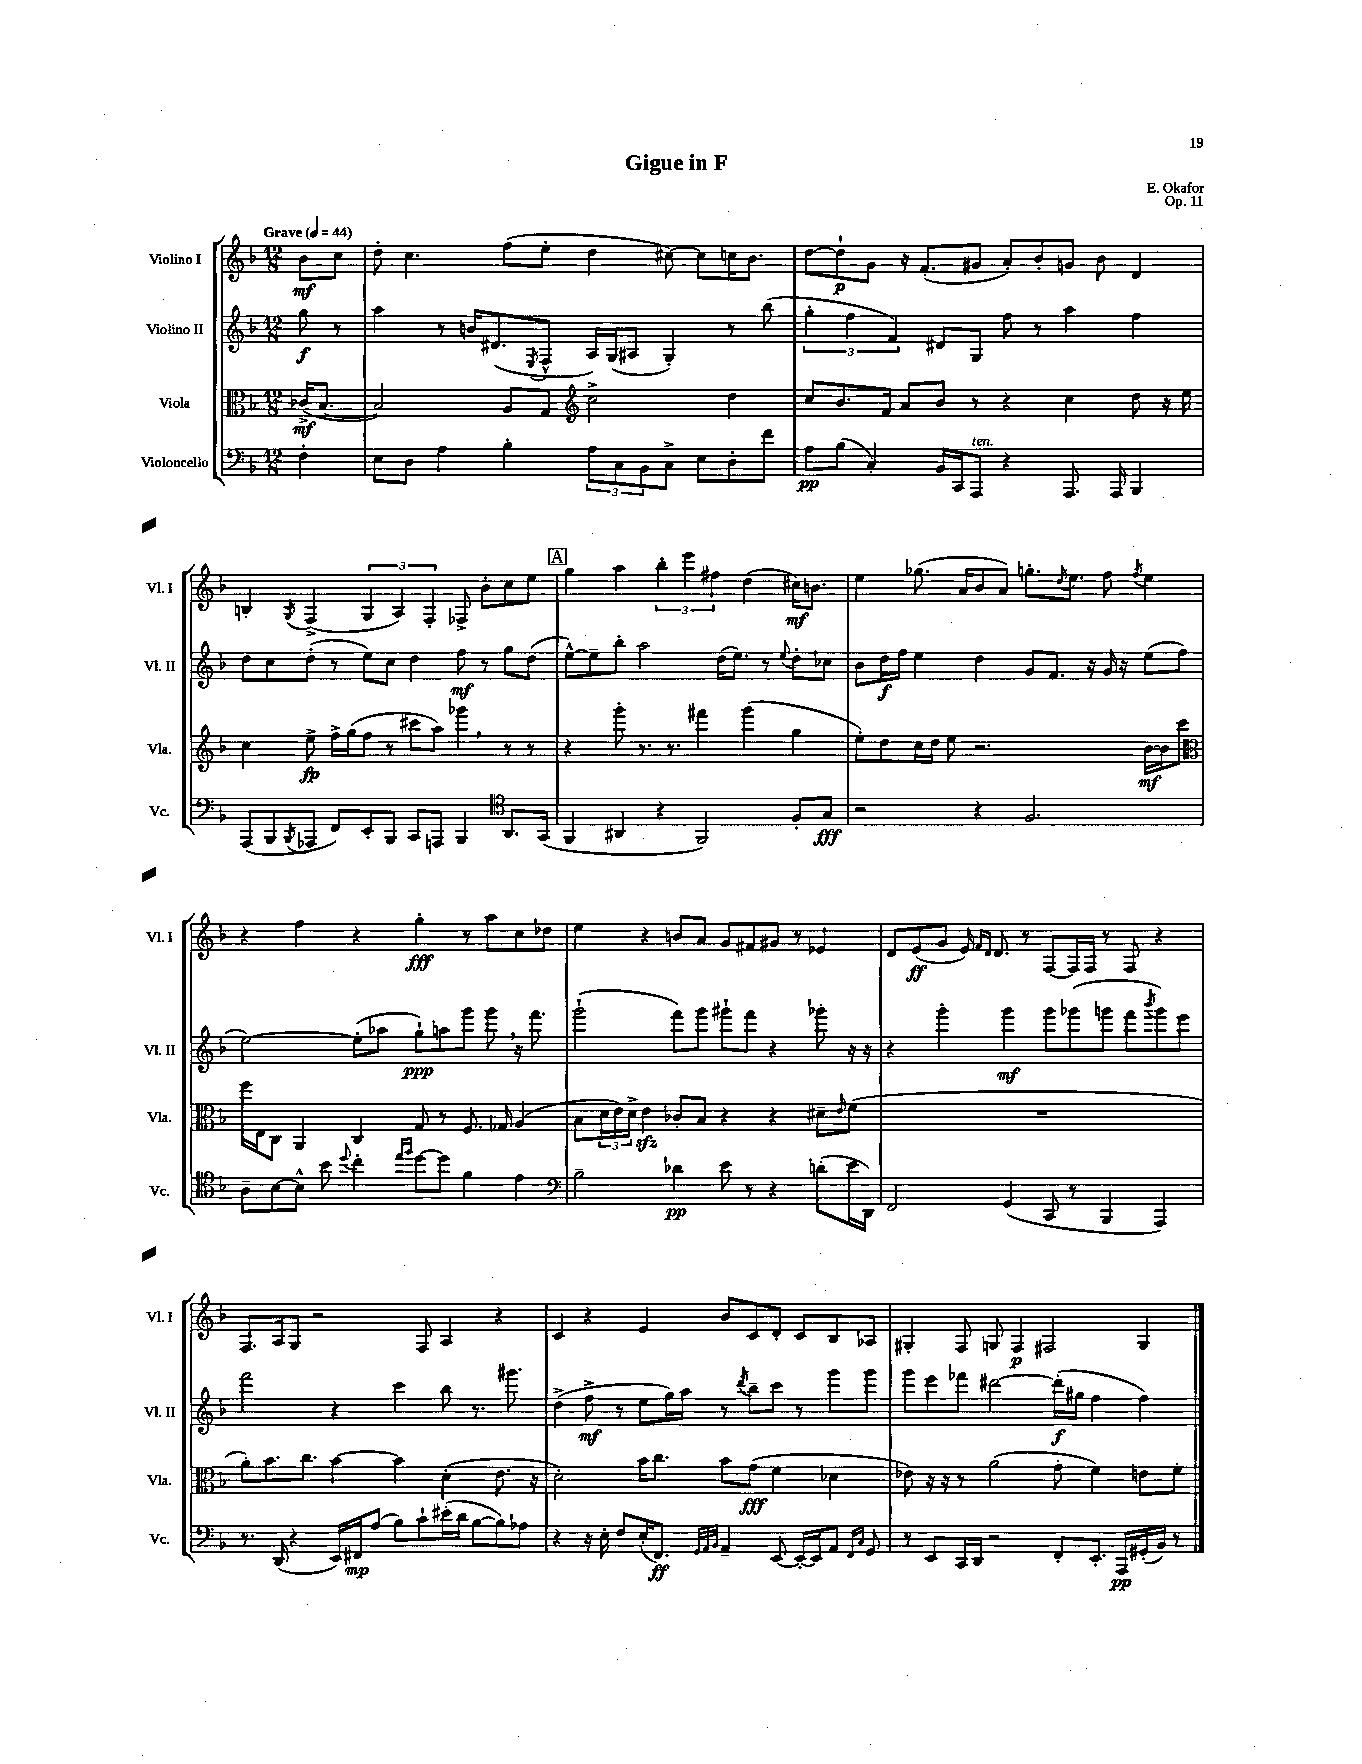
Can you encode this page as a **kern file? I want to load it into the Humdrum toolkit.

**kern	**kern	**kern	**kern
*staff4	*staff3	*staff2	*staff1
*clefF4	*clefC3	*clefG2	*clefG2
*k[b-]	*k[b-]	*k[b-]	*k[b-]
*M12/8	*M12/8	*M12/8	*M12/8
*MM44	*MM44	*MM44	*MM44
4F'	(16c-^	8gg	8b-
.	[8.B-	.	.
.	.	8r	8cc
=	=	=	=
8E	2B-])	4aa	8dd'
8D	.	.	4.cc
4A	.	8r	.
.	.	16b	.
.	.	(8.d#	.
4B-'	8A	.	(8ff
.	.	8qE	.
.	8G	8F^^	8ee'
*	*clefG2	*	*
12A	2cc^	16A)	4dd
.	.	(16G	.
12C	.	.	.
.	.	8A#	.
12BB-	.	.	.
8C^	.	4G')	[8cc#)
8E	.	.	8cc#]
8D'	4dd	8r	16cc
.	.	.	8.b-
8f	.	(8bb-	.
=	=	=	=
8A	8cc	6gg'	[8dd
(8B-	8.b-	.	8dd`]
.	.	6ff	.
4C')	.	.	8g
.	16f	.	.
.	.	6f)	.
.	8a	.	16r
.	.	.	(8.f'
16BB-	8b-	8d#	.
16CC	.	.	.
8AAA	8r	8G	8g#
4r	4r	8ff	8a')
.	.	8r	8b-'
8.AAA	4cc	4aa	8g
.	.	.	8b-
16AAA	.	.	.
4BBB-	8dd	4ff	4d
.	16r	.	.
.	16ee	.	.
=	=	=	=
(8AAA	4cc	8dd	4B'
8BBB-	.	8cc	.
8qBBB-	.	.	8qG
8AAA-	8ee^	(8dd'	(4F^
8FF)	16ff^	8r	.
.	(16gg	.	.
8EE'	8ff	8ee)	6G
8BBB-	8r	8cc	.
.	.	.	6A)
8CC	8ccc#	4dd	.
.	.	.	6F'
8AAA	8aa)	.	.
4BBB-	4ggg-	8ff	8F-^
.	.	8r	8b-'
*clefC4	*	*	*
8.AA	8r	8gg	8cc
.	8r	(8dd	8ee
(16GG	.	.	.
=	=	=	=
4FF	4r	[8ee^^)	4gg
.	.	8ee~]	.
4AA#	8ggg'	8bb-'	4aa
.	8.r	2aa	.
4r	.	.	6bb-'
.	8.r	.	.
.	.	.	6eee
2FF)	4fff#	.	.
.	.	.	6ff#
.	.	(16dd	.
.	.	8.ee)	.
.	(4ggg	.	(4dd
.	.	8r	.
.	.	8qqee	.
8F'	4gg	8dd'	16cc#)
.	.	.	8.b
8G	.	8cc-	.
=	=	=	=
2r	8ee')	8b-	4ee
.	8dd	16dd	.
.	.	16ff	.
.	16cc	4ee	(8.gg-
.	16dd	.	.
.	8ee	.	.
.	.	.	16a
4r	2.r	4dd	8b-
.	.	.	8a)
2.F	.	8g	8.gg'
.	.	8.f	.
.	.	.	8qdd
.	.	.	8.ee
.	.	16r	.
.	.	16g	8ff
.	.	16r	.
.	.	.	8qff
.	[16b-	(8ee	4ee
.	16b-]	.	.
.	8ccc	8ff	.
=	=	=	=
*	*clefC3	*	*
8A~	16ff	[2ee)	4r
.	16E	.	.
[8B-	8C	.	.
8B-^^]	4AA	.	4ff
8b-	.	.	.
8qqdd	.	.	.
4cc'	4C	(8ee']	4r
.	.	8aa-	.
16qqee	.	.	.
16qqff	.	.	.
[8dd	8G	8gg`)	4gg'
8dd]	8r	8aa	.
4f	8.F	8ggg	8r
.	.	8ggg	8aa
.	16G-	.	.
4e	(4A	16r	8cc
.	.	8.fff	.
.	.	.	8dd-
=	=	=	=
*clefF4	*	*	*
2B-~	8B-	(2ggg`	4ee
.	24d	.	.
.	24e)	.	.
.	24d^	.	.
.	4e	.	4r
4d-	8c-'	8fff)	8b
.	8B-	8ggg	8a
8e	4r	8ggg#`	8g
8r	.	8fff	8f#
4r	4r	4r	8g#
.	.	.	8r
(8d'	8d#~	8ggg-'	4e-
.	16qqe	.	.
16e	(8f	16r	.
16DD)	.	16r	.
=	=	=	=
2FF	1.r	4r	8d
.	.	.	(8e
.	.	4ggg'	8g
.	.	.	16e)
.	.	.	16qqf
.	.	.	16qqd
.	.	.	8.d
(4GG	.	4ggg	.
.	.	.	8r
8CC	.	8ggg	[8F
8r	.	(8ggg-	16F]
.	.	.	16F
4BBB-	.	8ggg	8r
.	.	8fff	8F
.	.	8qbbb-	.
4AAA)	.	8ggg)	4r
.	.	8eee	.
=	=	=	=
8.r	8a')	2fff	8.F
.	8.b-	.	.
(16DD	.	.	16A
4r	.	.	8G
.	8.cc	.	.
.	.	.	2r
16EE)	[4b-	4r	.
16FF#	.	.	.
(8A	.	.	.
8B-)	4b-]	4ccc	.
8c`	.	.	8F
(16e#'	(4d'	8bb-	4A
16d	.	.	.
[8B-	.	8.r	.
8B-])	8.e	.	4r
.	.	8.ggg#	.
8A-	.	.	.
.	16r	.	.
=	=	=	=
4r	2d')	(4dd^	4c
16r	.	8ff^	4r
16E'	.	.	.
8F	.	8r	.
(16E'	16b-	8ee	4e
8.FF)	8.cc	.	.
.	.	16gg)	.
.	.	16aa	.
32qqGG	.	.	.
32qqAA	.	.	.
32qqBB-	.	.	.
4AA~	8b-	8r	8b-
.	.	8qddd	.
.	(8g	8bb-~	8c
[8EE	4f	8ccc	8d'
16EE'_	.	8r	8c
16EE]	.	.	.
8AA	4d-	8ggg	8B-
16qqFF	.	.	.
16qqC	.	.	.
8GG	.	8ggg	8A-
=	=	=	=
8r	8e-)	8ggg	4G#'
8EE	16r	8eee	.
.	16r	.	.
16CC	8r	8fff-	8F
16DD	.	.	.
2r	(2a	[2ddd#	8G
.	.	.	4F
.	.	.	2F#
8FF'	8g'	(16ddd#']	.
.	.	16gg#	.
8.EE'	4f)	4ff	.
16AAA	.	.	.
(16GG#'	8e	4ff)	4G
16BB-)	.	.	.
8r	8f'	.	.
==	==	==	==
*-	*-	*-	*-
